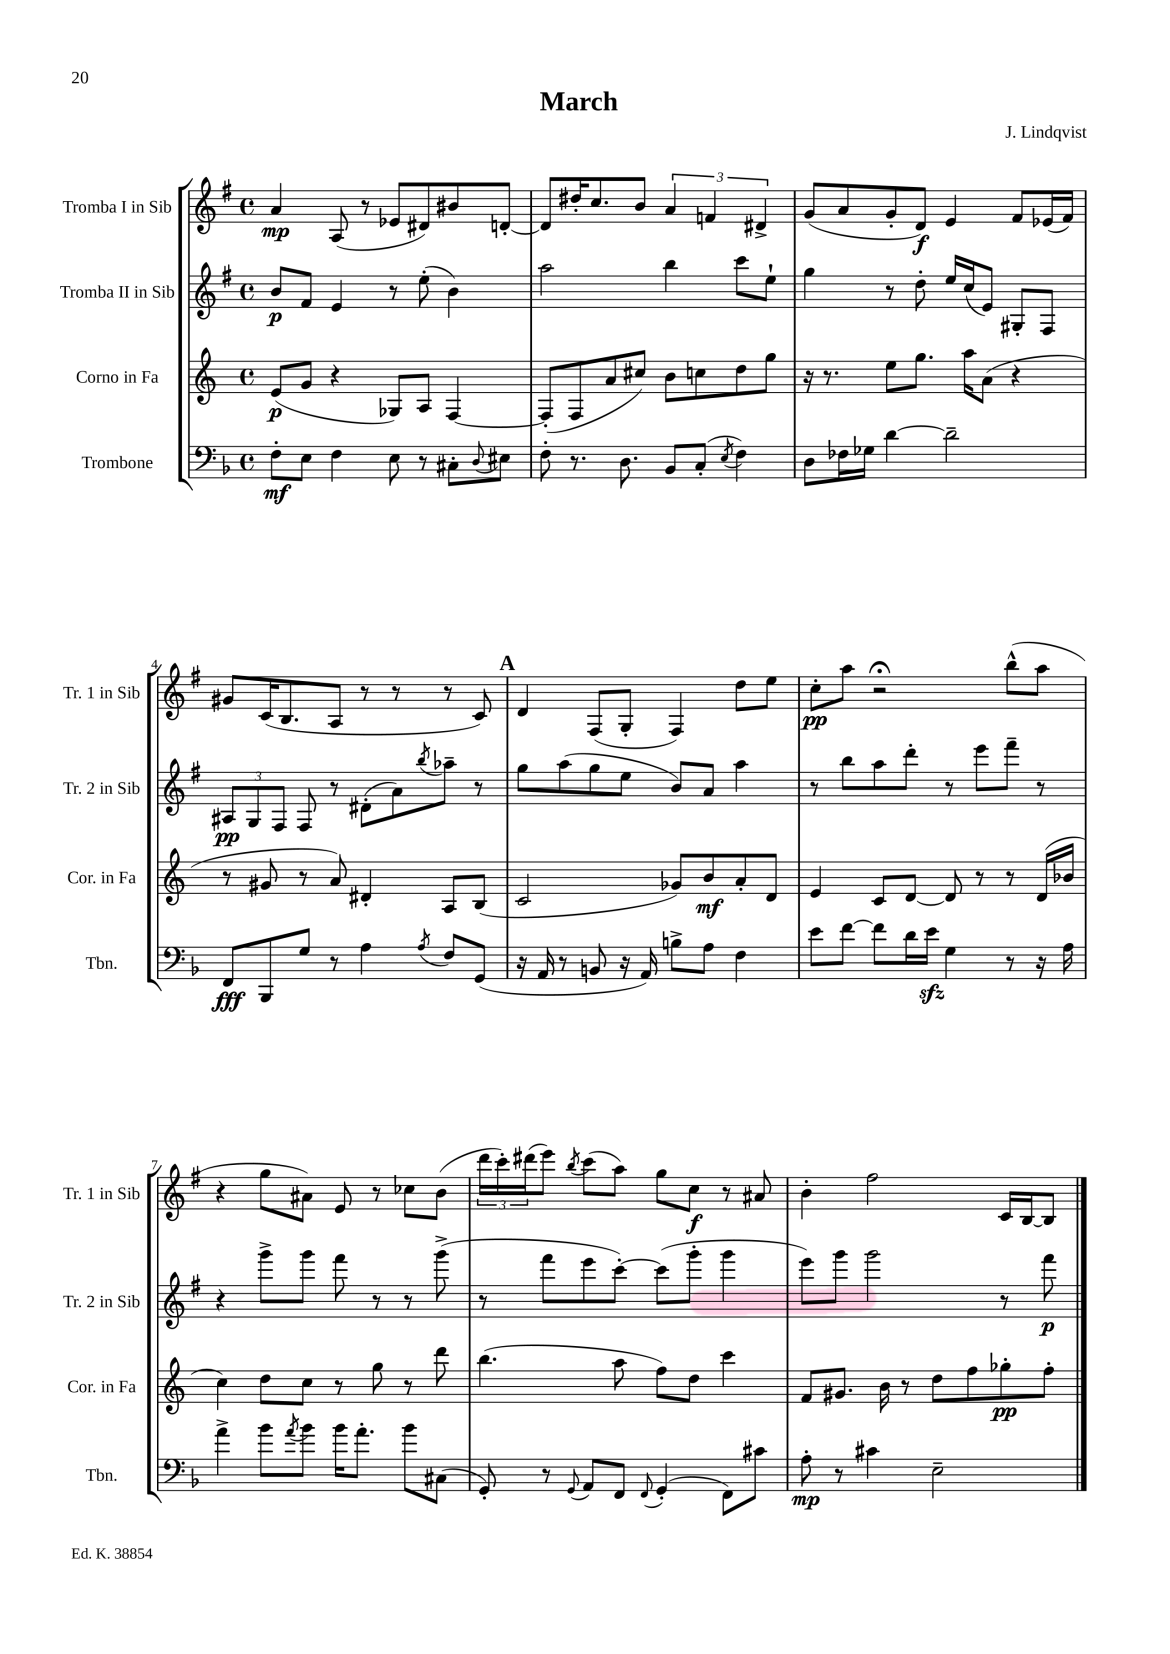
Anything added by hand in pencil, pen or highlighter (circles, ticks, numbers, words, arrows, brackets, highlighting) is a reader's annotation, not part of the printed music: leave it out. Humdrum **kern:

**kern	**kern	**kern	**kern
*staff4	*staff3	*staff2	*staff1
*clefF4	*clefG2	*clefG2	*clefG2
*k[b-]	*k[]	*k[f#]	*k[f#]
*M4/4	*M4/4	*M4/4	*M4/4
*met(c)	*met(c)	*met(c)	*met(c)
8F'\L	(8e/L	8b/L	4a/
8E\J	8g/J	8f#/J	.
4F\	4r	4e/	(8A/
.	.	.	8r
8E\	8G-/L)	8r	8e-/L
8r	8A/J	(8ee'\	8d#/)
8C#'\L	[4F/	4b\)	8b#/
8qqD/	.	.	.
8E#\J	.	.	[8d'/J
=	=	=	=
8F'\	(8F'/]L	2aa\	8d/]L
8.r	8F/	.	16dd#'/K
.	.	.	8.cc/
.	8a/	.	.
8.D\	.	.	.
.	8cc#/J)	.	8b/J
8BB-/L	8b\L	4bb\	6a/
(8C'/J	8cc\	.	.
.	.	.	6f/
8qE/	.	.	.
4F\)	8dd\	8ccc\L	.
.	.	.	6d#^/
.	8gg\J	8ee`\J	.
=	=	=	=
8D\L	16r	4gg\	(8g/L
.	8.r	.	.
16F-\L	.	.	8a/
16G-\JJ	.	.	.
[4d\	8ee\L	8r	8g'/
.	8.gg\J	8dd'\	8d/J)
2d~\]	.	16ee/LL	4e/
.	16aa\LK	(16cc/J	.
.	(8a\J	8e/J)	.
.	4r	8G#'/L	8f#/L
.	.	8F#/J	(16e-/L
.	.	.	16f#/JJ)
=	=	=	=
8FF/L	8r	12A#/L	8g#/L
.	.	12G/	.
8BBB-/	8g#/	.	(16c/K
.	.	12F#/J	.
.	.	.	8.B/
8G/J	8r	8F#/	.
8r	8a/)	8r	8A/J
4A\	4d#'/	(8d#'\L	8r
.	.	8a\)	8r
8qA/	.	8qbb/	.
8F/L	8A/L	8aa-~\J	8r
(8GG/J	(8B/J	8r	8c/)
=	=	=	=
16r	2c/	8gg\L	4d/
16AA/	.	.	.
8r	.	(8aa\	.
8BB/	.	8gg\	(8F#/L
16r	.	8ee\J	8G'/J
16AA/)	.	.	.
8B^\L	8g-/L)	8b/L)	4F#/)
8A\J	8b/	8a/J	.
4F\	8a'/	4aa\	8dd\L
.	8d/J	.	8ee\J
=	=	=	=
8e\L	4e/	8r	8cc'\L
[8f\J	.	8bb\L	8aa\J
8f\]L	8c/L	8aa\	2r;
16d\L	[8d/J	8ddd'\J	.
16e\JJ	.	.	.
4G\	8d/]	8r	.
.	8r	8eee\L	.
8r	8r	8fff#~\J	(8bb^^\L
16r	(16d/LL	8r	8aa\J
16A\	16b-/JJ	.	.
=	=	=	=
4a^\	4cc\)	4r	4r
8b-\L	8dd\L	8ggg^\L	8gg\L
8qa/	.	.	.
8b-\J	8cc\J	8ggg\J	8a#\J)
16b-\LK	8r	8fff#\	8e/
8.a'\J	.	.	.
.	8gg\	8r	8r
8b-\L	8r	8r	8cc-\L
(8C#\J	8ddd\	(8ggg^\	(8b\J
=	=	=	=
8GG'/)	(4.bb\	8r	24ddd\LL
.	.	.	24ccc'\)
.	.	.	(24ddd#\J
8r	.	8fff#\L	8eee\J)
8qqGG/	.	.	8qbb/
8AA/L	.	8eee\	(8ccc\L
8FF/J	8aa\	[8ccc'\J)	8aa\J)
8qqFF/	.	.	.
(4GG'/	8ff\L)	(8ccc\]L	8gg\L
.	8dd\J	8ggg'\J	8cc\J
8FF\L)	4ccc\	4ggg\	8r
8c#\J	.	.	8a#/
=	=	=	=
8A'\	8f/L	8eee\L)	4b'\
8r	8.g#/J	8ggg\J	.
4c#\	.	2ggg\	2ff#\
.	16b\	.	.
.	8r	.	.
2E~\	8dd\L	.	.
.	8ff\	.	.
.	8gg-'\	8r	16c/LL
.	.	.	[16B/J
.	8ff'\J	8fff#\	8B/]J
==	==	==	==
*-	*-	*-	*-
